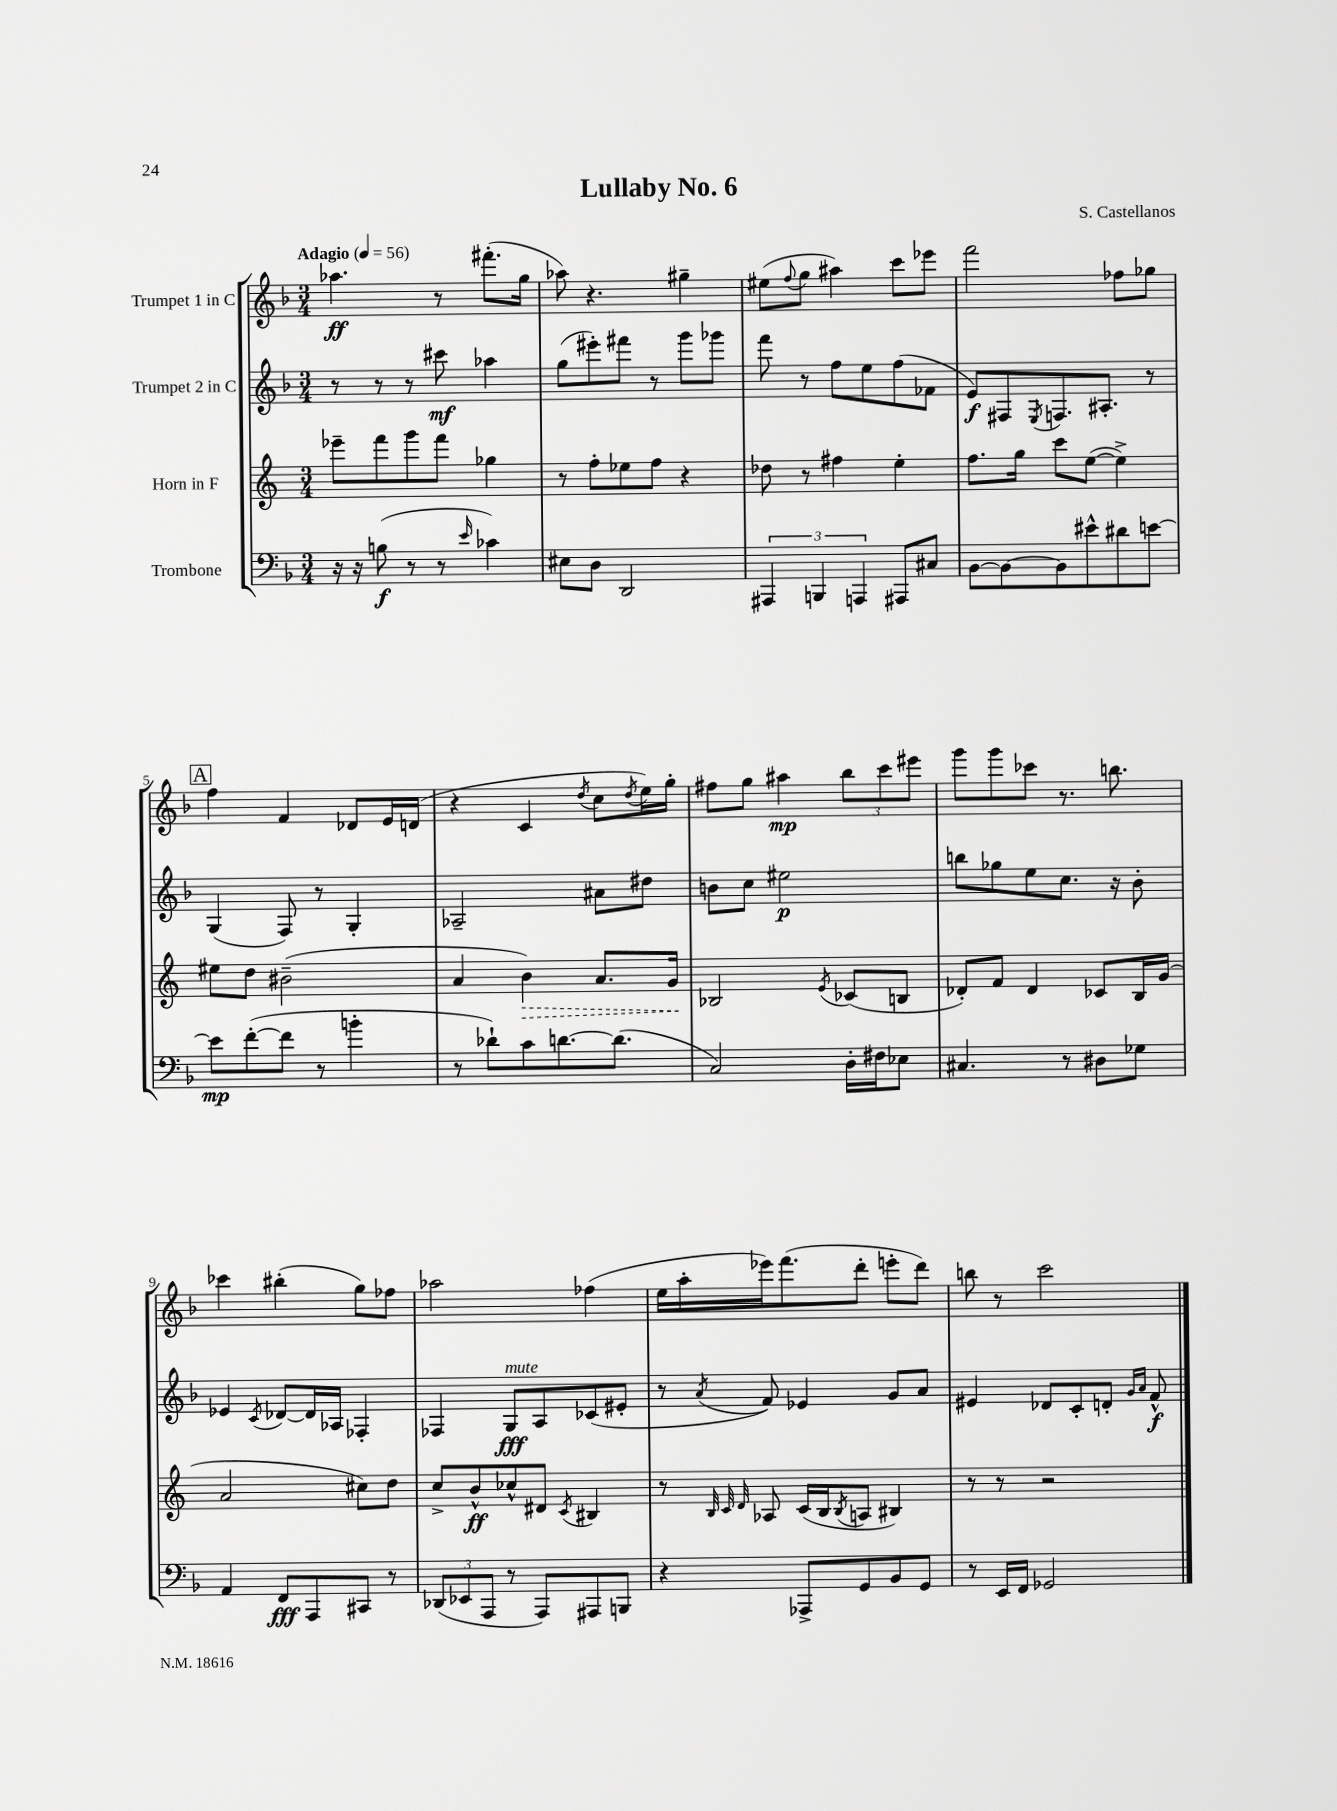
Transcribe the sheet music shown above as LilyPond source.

\header { title = "Lullaby No. 6" composer = "S. Castellanos" }
<<
\new StaffGroup <<
\new Staff = "s0" \with { instrumentName = "Trumpet 1 in C" } {
    \clef treble \key f \major \numericTimeSignature \time 3/4 \tempo "Adagio" 4 = 56
    aes''4.\ff r8 fis'''8.-.( g''16 |
    aes''8) r4. gis''4-- |
    eis''8( \appoggiatura { f''8 } g''8 ais''4) c'''8 ees'''8 |
    f'''2 fes''8 ges''8 |
    \mark \markup { \box "A" } f''4 f'4 des'8 e'16 d'16( |
    r4 c'4 \acciaccatura { d''8 } c''8 \acciaccatura { d''8 } e''16) g''16-. |
    fis''8 g''8 ais''4\mp \tuplet 3/2 { bes''8 c'''8 eis'''8 } |
    g'''8 g'''8 ces'''8 r8. b''8. |
    ces'''4 bis''4-.( g''8) fes''8 |
    aes''2 fes''4( |
    e''16 a''16-. ees'''16) f'''8.( d'''8-. e'''8-. d'''8) |
    b''8 r8 c'''2 \bar "|." |
}
\new Staff = "s1" \with { instrumentName = "Trumpet 2 in C" } {
    \clef treble \key f \major \numericTimeSignature \time 3/4
    r8 r8 r8 cis'''8\mf aes''4 |
    g''8( eis'''8-.) fis'''8 r8 g'''8 ges'''8 |
    f'''8 r8 f''8 e''8 f''8( fes'8 |
    e'8\f) fis8 \acciaccatura { e8 } f8. ais8.-. r8 |
    \mark \markup { \box "A" } g4( f8) r8 g4-. |
    aes2-- ais'8 dis''8 |
    b'8 c''8 eis''2\p |
    b''8 ges''8 e''8 c''8. r16 bes'8-. |
    ees'4 \acciaccatura { c'8 } des'8~ des'16 aes16 fes4-. |
    fes4 g8\fff^\markup { \italic "mute" } a8 ces'8( eis'8-. |
    r8 \acciaccatura { a'8 } f'8) ees'4 g'8 a'8 |
    eis'4 des'8 c'8-. d'8-. \grace { g'16 a'16 } f'8-^\f \bar "|." |
}
\new Staff = "s2" \with { instrumentName = "Horn in F" } {
    \clef treble \key c \major \numericTimeSignature \time 3/4
    ees'''8-- f'''8 g'''8 f'''8 ges''4 |
    r8 f''8-. ees''8 f''8 r4 |
    des''8 r8 fis''4 e''4-. |
    f''8. g''16 c'''8 e''8~( e''4->) |
    \mark \markup { \box "A" } eis''8 d''8 bis'2--( |
    a'4 \once \override Hairpin.style = #'dashed-line b'4\>) a'8. g'16\! |
    bes2 \acciaccatura { e'8 } ces'8( b8 |
    des'8-.) f'8 des'4 ces'8 b16 g'16( |
    a'2 cis''8) d''8 |
    c''8-> b'8-^\ff ces''8-^ dis'8 \acciaccatura { c'8 } bis4 |
    r8 \grace { b32 c'32 d'32 } aes8 c'16( b16 \acciaccatura { b8 } a8 bis4) |
    r8 r8 r2 \bar "|." |
}
\new Staff = "s3" \with { instrumentName = "Trombone" } {
    \clef bass \key f \major \numericTimeSignature \time 3/4
    r16 r16 b8\f( r8 r8 \grace { e'16 } ces'4) |
    eis8 d8 d,2 |
    \tuplet 3/2 { ais,,4 b,,4 a,,4 } ais,,8 cis8 |
    bes,8~ bes,8~ bes,8 eis'8-^ dis'8 e'8~ |
    \mark \markup { \box "A" } e'8\mp f'8~-.( f'8 r8 b'4-. |
    r8 des'8-!) c'8 d'8.~ d'8.( |
    c2) d16-. fis16 ees8 |
    cis4. r8 dis8 ges8 |
    a,4 f,8\fff a,,8 cis,8 r8 |
    \tuplet 3/2 { des,8( ees,8 a,,8 } r8 a,,8) ais,,8 b,,8 |
    r4 aes,,8-> g,8 bes,8 g,8 |
    r8 e,16 f,16 ges,2 \bar "|." |
}
>>
>>
